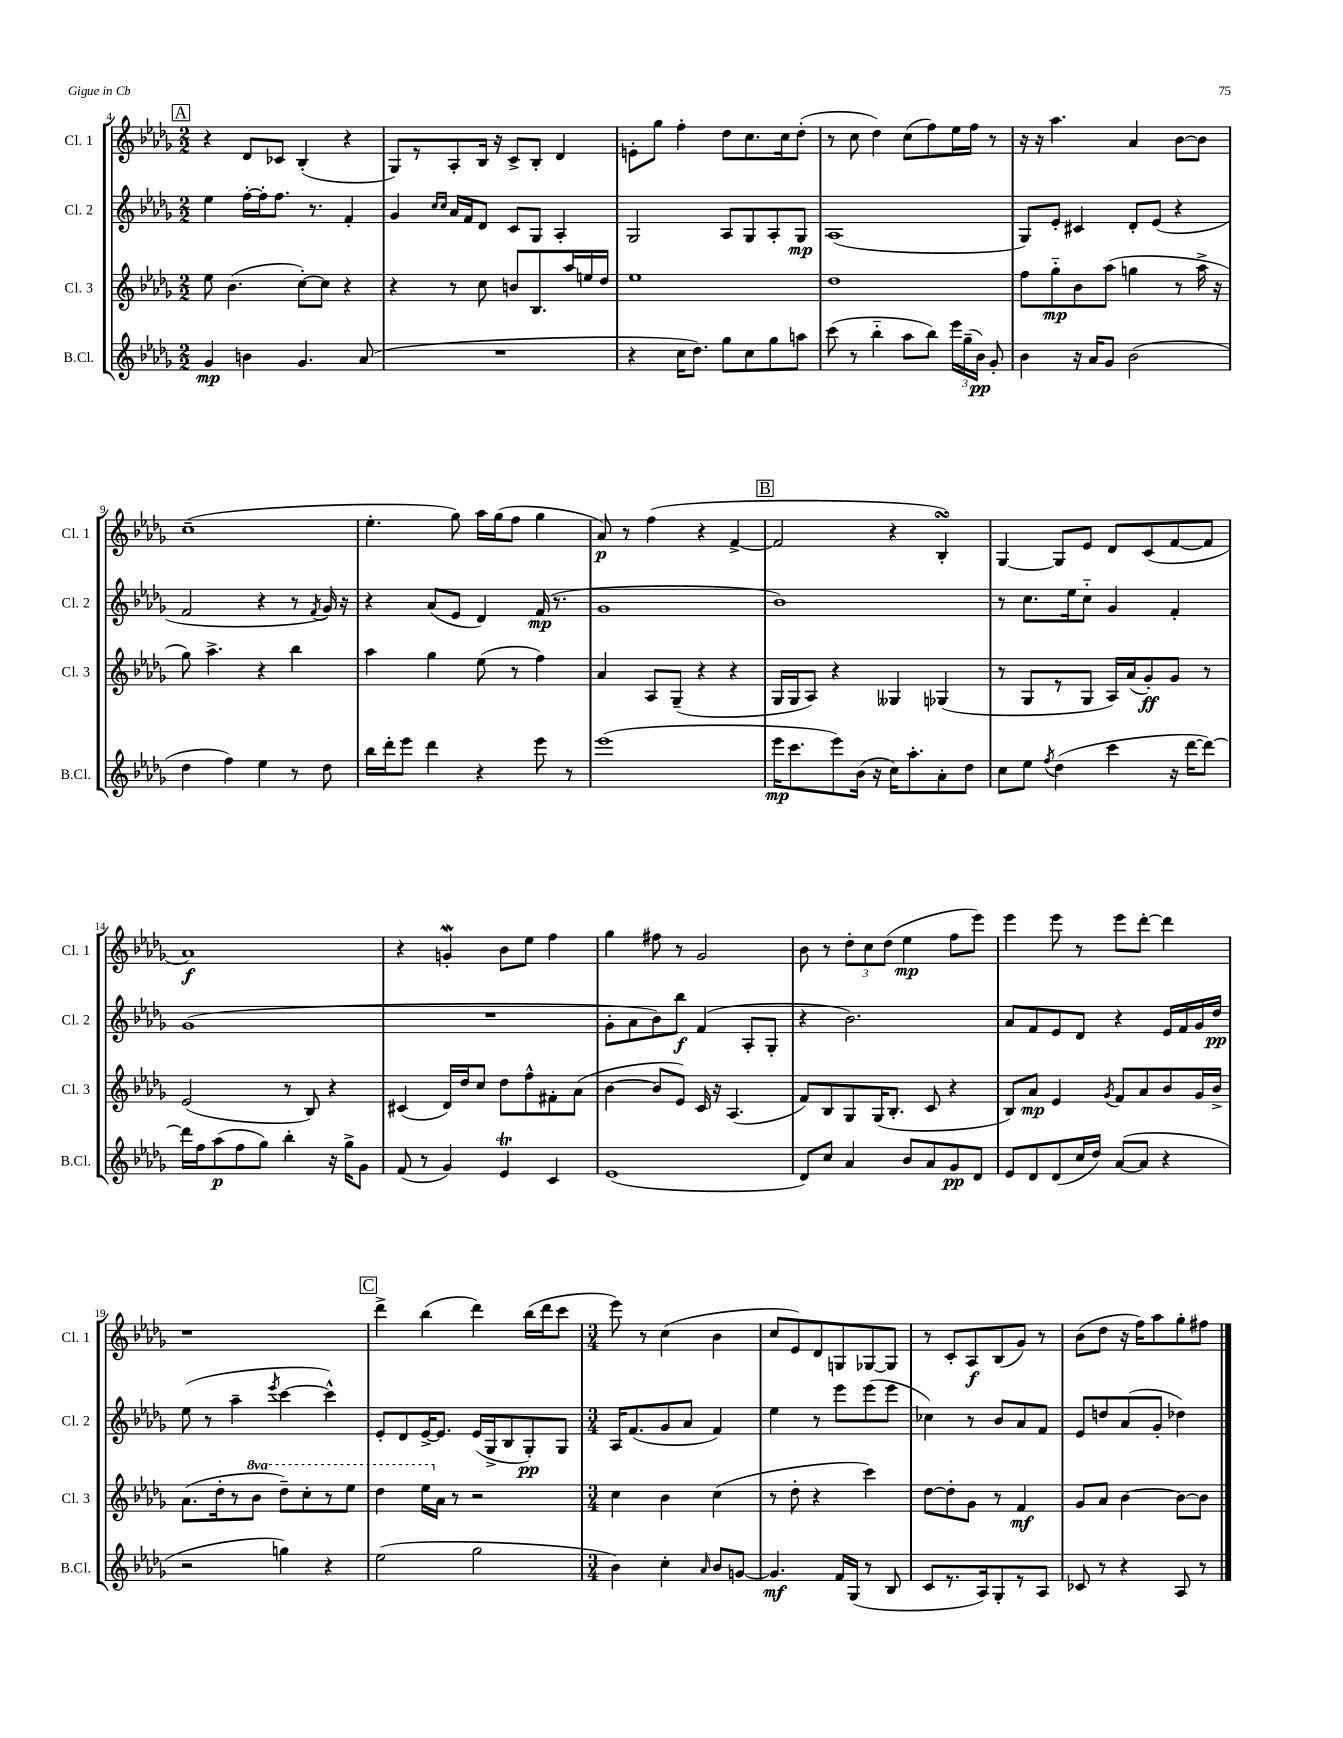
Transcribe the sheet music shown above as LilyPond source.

<<
\new StaffGroup <<
\new Staff = "s0" \with { instrumentName = "Cl. 1" shortInstrumentName = "Cl. 1" } {
    \clef treble \key des \major \numericTimeSignature \time 2/2
    \autoBeamOff \mark \markup { \box "A" } r4 des'8[ ces'8] bes4-.( r4 |
    ges8[) r8 aes8-. bes16] r16 c'8[-> bes8]-. des'4 |
    e'8[-. ges''8] f''4-. des''8[ c''8. c''16 des''8]-.( |
    r8 c''8 des''4) c''8[( f''8) ees''16 f''16] r8 |
    r16 r16 aes''4. aes'4 bes'8[~ bes'8] |
    c''1--( |
    ees''4.-. ges''8) aes''16[ ges''16( f''8] ges''4 |
    aes'8\p) r8 f''4( r4 f'4~-> |
    \mark \markup { \box "B" } f'2 r4 bes4-.\turn) |
    ges4~ ges8[ ees'8] des'8[ c'8( f'8~ f'8] |
    aes'1\f) |
    r4 g'4-.\mordent bes'8[ ees''8] f''4 |
    ges''4 fis''8 r8 ges'2 |
    bes'8 r8 \tuplet 3/2 { des''8[-. c''8 des''8]( } ees''4\mp f''8[ ees'''8]) |
    ees'''4 ees'''8 r8 ees'''8[ des'''8]~-. des'''4 |
    r1 |
    \mark \markup { \box "C" } des'''4-> bes''4( des'''4) bes''16[( des'''16 c'''8] |
    \numericTimeSignature \time 3/4 ees'''8) r8 c''4( bes'4 |
    c''8[ ees'8) des'8 g8 ges8~ ges8] |
    r8 c'8[-. aes8\f bes8( ges'8]) r8 |
    bes'8[( des''8] r16 f''16[) aes''8 ges''8-. fis''8] \bar "|." |
}
\new Staff = "s1" \with { instrumentName = "Cl. 2" shortInstrumentName = "Cl. 2" } {
    \clef treble \key des \major \numericTimeSignature \time 2/2
    \autoBeamOff \mark \markup { \box "A" } ees''4 f''16[~-. f''16-. f''8.] r8. f'4-. |
    ges'4 \grace { c''16[ c''16] } aes'16[ f'16 des'8] c'8[ ges8] aes4-. |
    ges2 aes8[ ges8 aes8-. ges8]\mp |
    aes1( |
    ges8[) ees'8]-. cis'4 des'8[-. ees'8]( r4 |
    f'2 r4 r8 \acciaccatura { f'8 } ges'16) r16 |
    r4 aes'8[( ees'8] des'4) f'16\mp( r8. |
    ges'1 |
    \mark \markup { \box "B" } bes'1) |
    r8 c''8.[ ees''16 c''8]-_ ges'4 f'4-. |
    ges'1( |
    R1 |
    ges'8[-. aes'8 bes'8) bes''8]\f f'4( aes8[-. ges8]-. |
    r4 bes'2.) |
    aes'8[ f'8 ees'8 des'8] r4 ees'16[ f'16 ges'16 des''16]\pp |
    ees''8( r8 aes''4-- \acciaccatura { ees'''8 } c'''4~ c'''4-^) |
    \mark \markup { \box "C" } ees'8[-. des'8 ees'16~-> ees'8.] ees'16[( ges16-> bes8 ges8-.\pp) ges8] |
    \numericTimeSignature \time 3/4 aes16[ f'8.( ges'8 aes'8] f'4) |
    ees''4 r8 ees'''8[ ees'''8( ees'''8] |
    ces''4) r8 bes'8[ aes'8 f'8] |
    ees'8[ d''8 aes'8( ges'8]-. des''4) \bar "|." |
}
\new Staff = "s2" \with { instrumentName = "Cl. 3" shortInstrumentName = "Cl. 3" } {
    \clef treble \key des \major \numericTimeSignature \time 2/2 \set Staff.ottavationMarkups = #ottavation-simple-ordinals
    \autoBeamOff \mark \markup { \box "A" } ees''8 bes'4.( c''8[~-.) c''8] r4 |
    r4 r8 c''8 b'8[ bes8. aes''16 e''16 des''16] |
    ees''1 |
    des''1 |
    f''8[ ges''8-_\mp bes'8 aes''8]( g''4 r8 aes''16-> r16 |
    ges''8) aes''4.-> r4 bes''4 |
    aes''4 ges''4 ees''8( r8 f''4) |
    aes'4 aes8[ ges8]--( r4 r4 |
    \mark \markup { \box "B" } ges16[ ges16 aes8]) r4 geses4 ges4( |
    r8 ges8[ r8 ges8] aes16[) aes'16( ges'8-.\ff) ges'8] r8 |
    ees'2( r8 bes8) r4 |
    cis'4( des'16[) des''16 c''8] des''8[ f''8-^ fis'8-. aes'8]( |
    bes'4~ bes'8[ ees'8]) c'16 r16 aes4.( |
    f'8[) bes8 ges8 ges16( bes8.]-. c'8 r4 |
    bes8[) aes'8]\mp ees'4 \acciaccatura { ges'8 } f'8[ aes'8 bes'8 ges'16 bes'16]-> |
    aes'8.[( des''16-. r8 \ottava #1 bes''8] des'''8[--) c'''8-. r8 ees'''8] |
    \mark \markup { \box "C" } des'''4 ees'''16[ \ottava #0 aes'16] r8 r2 |
    \numericTimeSignature \time 3/4 c''4 bes'4 c''4( |
    r8 des''8-. r4 c'''4) |
    des''8[~ des''8-. ges'8] r8 f'4\mf |
    ges'8[ aes'8] bes'4~ bes'8[~ bes'8] \bar "|." |
}
\new Staff = "s3" \with { instrumentName = "B.Cl." shortInstrumentName = "B.Cl." } {
    \clef treble \key des \major \numericTimeSignature \time 2/2
    \autoBeamOff \mark \markup { \box "A" } ges'4\mp b'4 ges'4. aes'8( |
    R1 |
    r4 c''16[ des''8.]) ges''8[ c''8 ges''8 a''8] |
    c'''8( r8 bes''4-_ aes''8[ bes''8]) \tuplet 3/2 { ees'''16[ ges''16--( bes'16]\pp) } ges'8-. |
    bes'4 r16 aes'16[ ges'8] bes'2( |
    des''4 f''4) ees''4 r8 des''8 |
    bes''16[ des'''16-. ees'''8] des'''4 r4 ees'''8 r8 |
    ees'''1( |
    \mark \markup { \box "B" } ees'''16[\mp c'''8. ees'''8) bes'16]( r16 c''16[) aes''8.-. aes'8-. des''8] |
    c''8[ ees''8] \acciaccatura { f''8 } des''4( c'''4 r16 des'''16[~ des'''8]~) |
    des'''16[ f''16 aes''8\p( f''8 ges''8]) bes''4-. r16 ges''16[-> ges'8] |
    f'8( r8 ges'4) ees'4\trill c'4 |
    ees'1( |
    des'8[) c''8] aes'4 bes'8[ aes'8 ges'8\pp des'8] |
    ees'8[ des'8 des'8( c''16 des''16]) aes'8[~( aes'8] r4 |
    r2 g''4) r4 |
    \mark \markup { \box "C" } ees''2( ges''2 |
    \numericTimeSignature \time 3/4 bes'4) c''4-. \grace { aes'16 } bes'8[ g'8]~ |
    g'4.\mf f'16[ ges16]( r8 bes8 |
    c'8[ r8. aes16) ges8-. r8 aes8] |
    ces'8 r8 r4 aes8 r8 \bar "|." |
}
>>
>>
\layout { \context { \Score currentBarNumber = #4 } }
